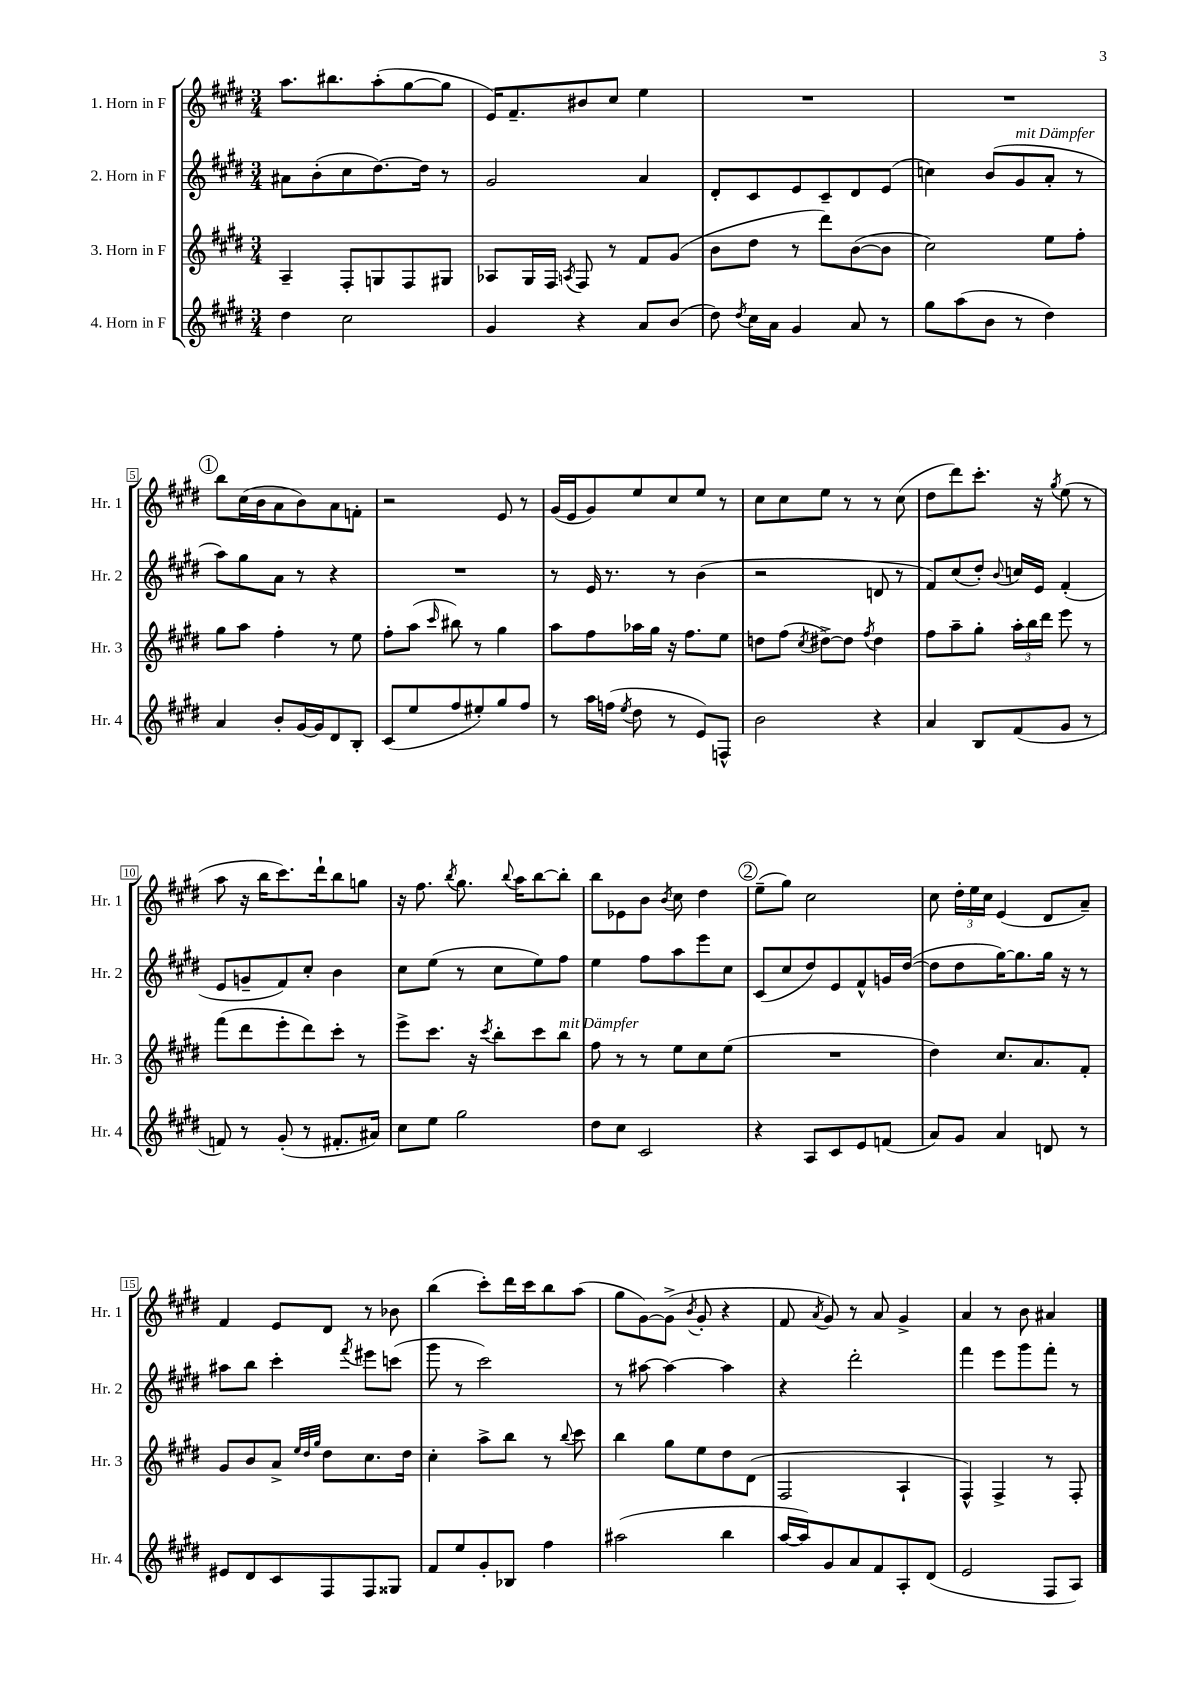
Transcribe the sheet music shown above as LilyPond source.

<<
\new StaffGroup <<
\new Staff = "s0" \with { instrumentName = "1. Horn in F" shortInstrumentName = "Hr. 1" } {
    \clef treble \key e \major \numericTimeSignature \time 3/4
    \autoBeamOff a''8.[ bis''8. a''8-.( gis''8~ gis''8] |
    e'16[) fis'8.-- bis'8 cis''8] e''4 |
    R2. |
    R2. |
    \mark \markup { \circle "1" } b''8[ cis''16( b'16 a'8 b'8) a'8 f'8]-. |
    r2 e'8 r8 |
    gis'16[( e'16 gis'8) e''8 cis''8 e''8] r8 |
    cis''8[ cis''8 e''8] r8 r8 cis''8( |
    dis''8[ dis'''8) cis'''8.]-. r16 \acciaccatura { gis''8 } e''8( r8 |
    a''8 r16 b''16[ cis'''8.) dis'''16-! b''8 g''8] |
    r16 fis''8. \acciaccatura { b''8 } gis''8. \appoggiatura { b''8 } a''16[ b''8~ b''8]-. |
    b''8[ ees'8 b'8] \acciaccatura { b'8 } cis''8 dis''4 |
    \mark \markup { \circle "2" } e''8[--( gis''8]) cis''2 |
    cis''8 \tuplet 3/2 { dis''16[-. e''16 cis''16] } e'4( dis'8[ a'8]--) |
    fis'4 e'8[ dis'8] r8 bes'8 |
    b''4( cis'''8[-.) dis'''16 cis'''16 b''8 a''8]( |
    gis''8[ gis'8~) gis'8]->( \acciaccatura { b'8 } gis'8-. r4 |
    fis'8 \acciaccatura { a'8 } gis'8) r8 a'8 gis'4-> |
    a'4 r8 b'8 ais'4 \bar "|." |
}
\new Staff = "s1" \with { instrumentName = "2. Horn in F" shortInstrumentName = "Hr. 2" } {
    \clef treble \key e \major \numericTimeSignature \time 3/4
    \autoBeamOff ais'8[ b'8-.( cis''8 dis''8.~) dis''16] r8 |
    gis'2 a'4 |
    dis'8[-. cis'8 e'8 cis'8-- dis'8 e'8]( |
    c''4) b'8[( gis'8^\markup { \italic "mit Dämpfer" } a'8]-. r8 |
    \mark \markup { \circle "1" } a''8[) gis''8 a'8] r8 r4 |
    R2. |
    r8 e'16 r8. r8 b'4( |
    r2 d'8 r8 |
    fis'8[) cis''8( dis''8]-.) \appoggiatura { b'8 } c''16[ e'16] fis'4-.( |
    e'8[ g'8-- fis'8) cis''8]-. b'4 |
    cis''8[ e''8]( r8 cis''8[ e''8) fis''8] |
    e''4 fis''8[ a''8 e'''8 cis''8] |
    \mark \markup { \circle "2" } cis'8[( cis''8 dis''8) e'8 fis'8-^ g'16 dis''16]~( |
    dis''8[ dis''8 gis''16~) gis''8. gis''16] r16 r8 |
    ais''8[ b''8] cis'''4-. \acciaccatura { fis'''8 } eis'''8[ c'''8]( |
    gis'''8 r8 cis'''2) |
    r8 ais''8~ ais''4~ ais''4 |
    r4 dis'''2-. |
    fis'''4 e'''8[ gis'''8 fis'''8]-. r8 \bar "|." |
}
\new Staff = "s2" \with { instrumentName = "3. Horn in F" shortInstrumentName = "Hr. 3" } {
    \clef treble \key e \major \numericTimeSignature \time 3/4
    \autoBeamOff a4-- fis8[-. g8 fis8 gis8] |
    aes8[ gis16 fis16] \acciaccatura { a8 } fis8 r8 fis'8[ gis'8]( |
    b'8[ dis''8] r8 dis'''8[) b'8~( b'8] |
    cis''2) e''8[ fis''8]-. |
    \mark \markup { \circle "1" } gis''8[ a''8] fis''4-. r8 e''8 |
    fis''8[-. a''8]( \grace { cis'''16 } bis''8) r8 gis''4 |
    a''8[ fis''8 aes''16 gis''16] r16 fis''8.[ e''8] |
    d''8[ fis''8]( \acciaccatura { cis''8 } dis''8[~->) dis''8] \acciaccatura { fis''8 } dis''4 |
    fis''8[ a''8-- gis''8]-. \tuplet 3/2 { a''16[-. b''16 dis'''16] } e'''8 r8 |
    fis'''8[( dis'''8 e'''8-. dis'''8) cis'''8]-. r8 |
    e'''8[-> cis'''8.] r16 \acciaccatura { cis'''8 } b''8[-. cis'''8 b''8]^\markup { \italic "mit Dämpfer" } |
    fis''8 r8 r8 e''8[ cis''8 e''8]( |
    \mark \markup { \circle "2" } R2. |
    dis''4) cis''8.[ a'8. fis'8]-. |
    gis'8[ b'8 a'8]-> \grace { e''32[ dis''32 gis''32] } dis''8[ cis''8. dis''16] |
    cis''4-. a''8[-> b''8] r8 \appoggiatura { b''8 } cis'''8 |
    b''4 gis''8[ e''8 dis''8 dis'8]( |
    fis2 a4-! |
    fis4-^) fis4-> r8 fis8-. \bar "|." |
}
\new Staff = "s3" \with { instrumentName = "4. Horn in F" shortInstrumentName = "Hr. 4" } {
    \clef treble \key e \major \numericTimeSignature \time 3/4
    \autoBeamOff dis''4 cis''2 |
    gis'4 r4 a'8[ b'8]( |
    dis''8) \acciaccatura { dis''8 } cis''16[ a'16] gis'4 a'8 r8 |
    gis''8[ a''8( b'8] r8 dis''4) |
    \mark \markup { \circle "1" } a'4 b'8[-. gis'16~ gis'16 dis'8 b8]-. |
    cis'8[( e''8 fis''8 eis''8-.) gis''8 fis''8] |
    r8 a''16[ f''16]( \acciaccatura { e''8 } dis''8 r8 e'8[) f8]-^ |
    b'2 r4 |
    a'4 b8[ fis'8( gis'8] r8 |
    f'8) r8 gis'8-.( r8 fis'8.[-. ais'16]) |
    cis''8[ e''8] gis''2 |
    dis''8[ cis''8] cis'2 |
    \mark \markup { \circle "2" } r4 a8[ cis'8 e'8 f'8]( |
    a'8[) gis'8] a'4 d'8 r8 |
    eis'8[ dis'8 cis'8 fis8 fis8 gisis8] |
    fis'8[ e''8 gis'8-. bes8] fis''4 |
    ais''2( b''4 |
    a''16[~ a''16) gis'8 a'8 fis'8 a8-. dis'8]( |
    e'2 fis8[ a8]) \bar "|." |
}
>>
>>
\layout { \context { \Score \override BarNumber.stencil = #(make-stencil-boxer 0.1 0.3 ly:text-interface::print) } }
